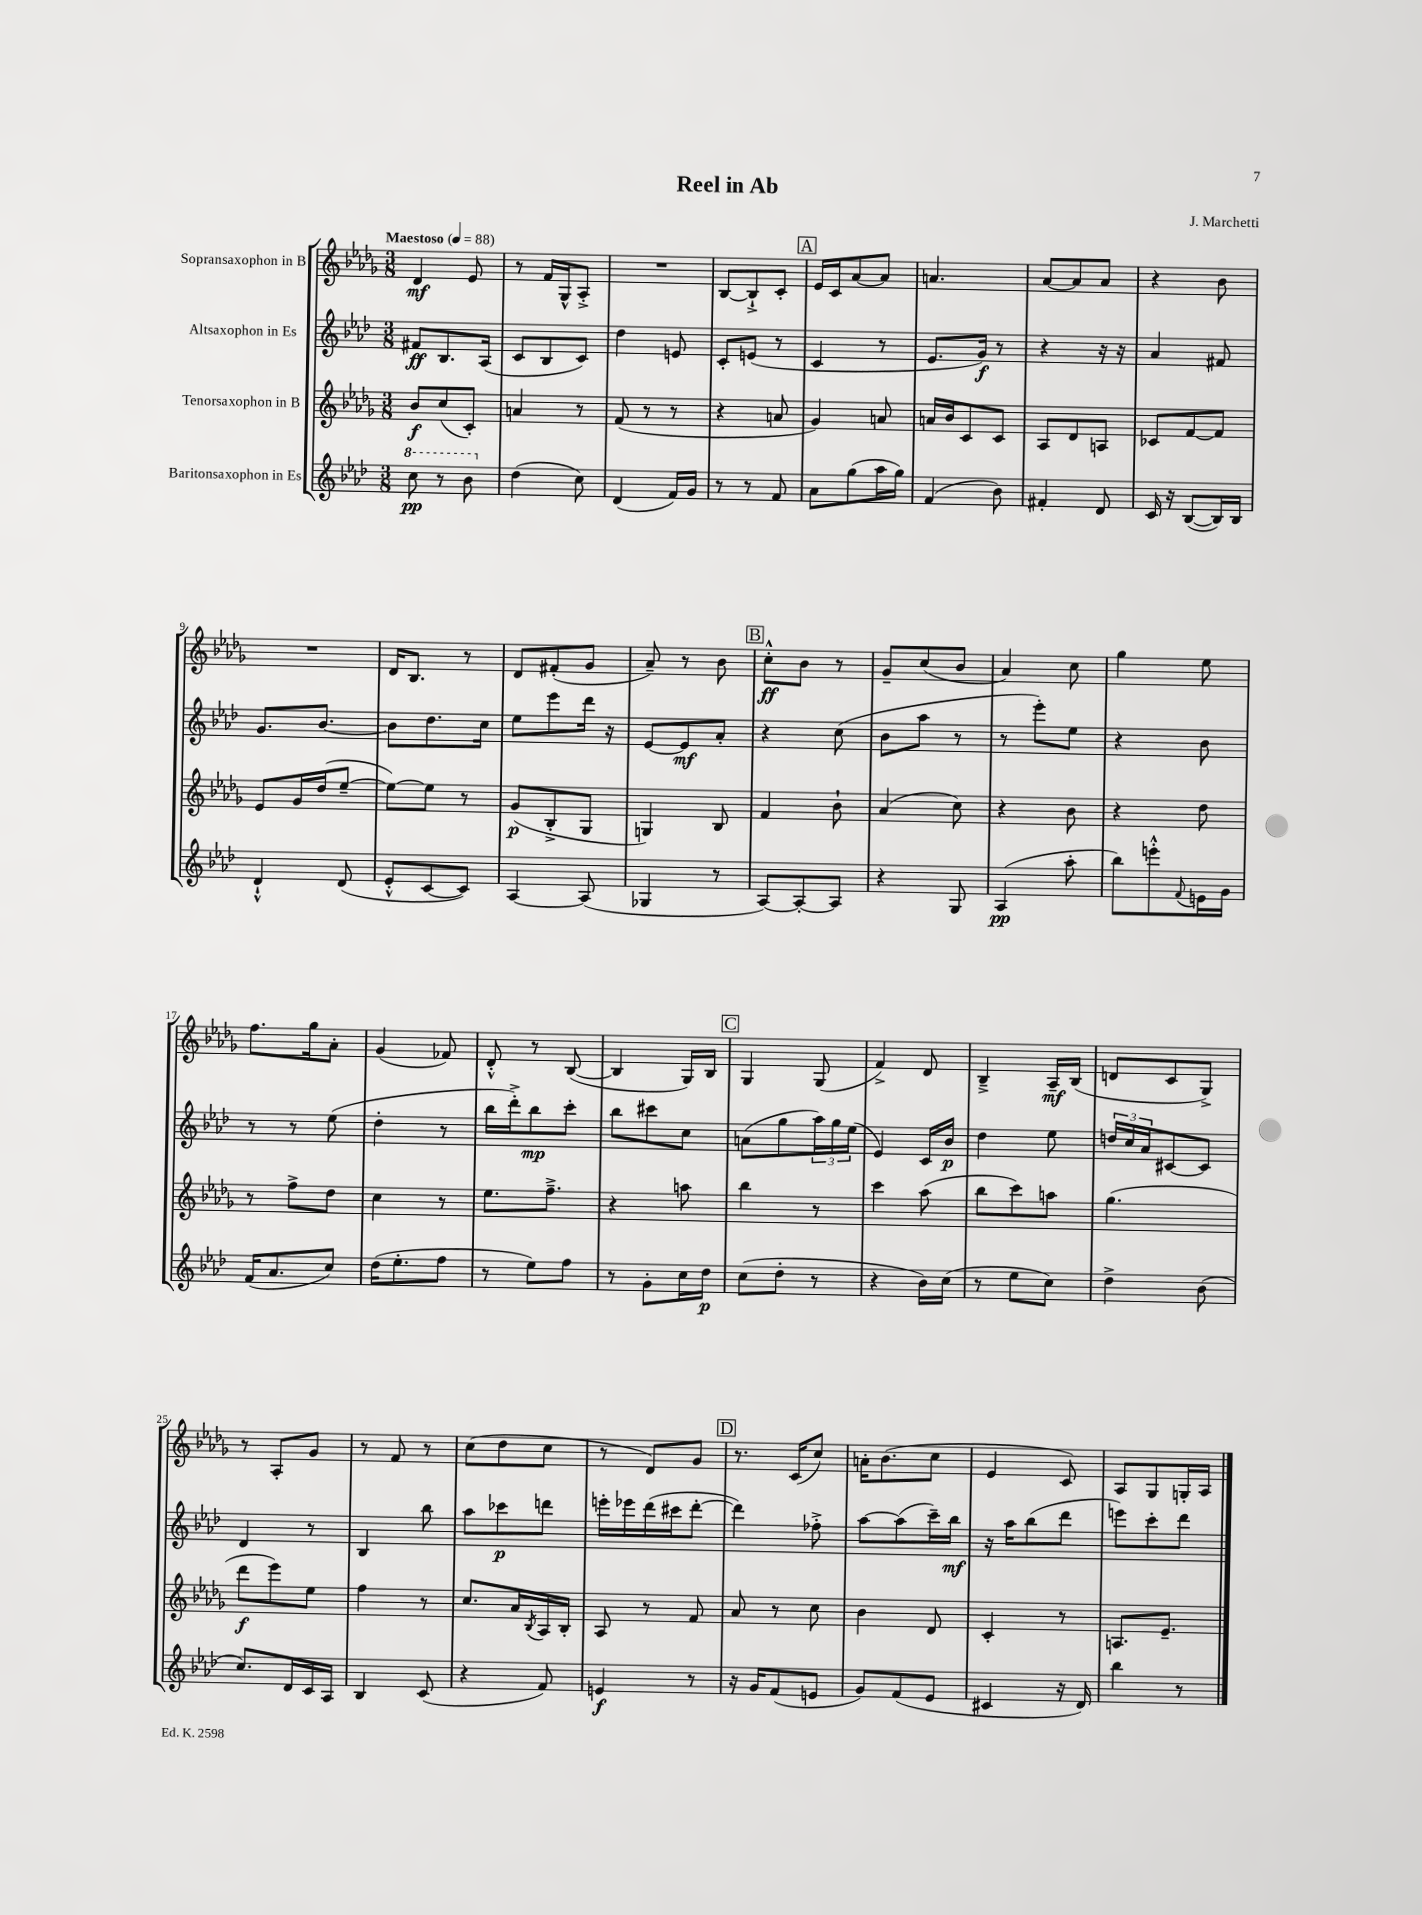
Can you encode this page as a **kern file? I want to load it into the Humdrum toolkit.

**kern	**kern	**kern	**kern
*staff4	*staff3	*staff2	*staff1
*clefG2	*clefG2	*clefG2	*clefG2
*k[b-e-a-d-]	*k[b-e-a-d-g-]	*k[b-e-a-d-]	*k[b-e-a-d-g-]
*M3/8	*M3/8	*M3/8	*M3/8
*MM88	*MM88	*MM88	*MM88
8ccc	8b-	8f#	4d-
8r	(8cc	8.B-	.
8bb-	8c')	.	8e-
.	.	(16A-	.
=	=	=	=
(4dd-	4a	8c	8r
.	.	8B-	16f
.	.	.	16G-^^
8cc)	8r	8c)	8A-'^
=	=	=	=
(4d-	(8f	4dd-	4.r
.	8r	.	.
16f)	8r	8e	.
16g	.	.	.
=	=	=	=
8r	4r	8c'	[8B-
8r	.	(8e	8B-`^]
8f	8a	8r	8c'
=	=	=	=
8a-	4g-)	4c	16e-
.	.	.	16c
(8gg	.	.	[8a-
16aa-	8a	8r	8a-]
16gg)	.	.	.
=	=	=	=
(4f	16a	8.e-	4.a
.	16b-	.	.
.	8c	.	.
.	.	16g)	.
8b-)	8c	8r	.
=	=	=	=
4f#'	8A-	4r	[8a-
.	8d-	.	8a-]
8d-	8A	16r	8a-
.	.	16r	.
=	=	=	=
16c	8c-	4a-	4r
16r	.	.	.
([8B-	[8f	.	.
16B-])	8f]	8f#	8b-
16B-	.	.	.
=	=	=	=
4d-`^^	8e-	8.g	4.r
.	16g-	.	.
.	(16dd-	[8.b-	.
(8d-	[8ee-~	.	.
=	=	=	=
8e-'^^	8ee-_)	8b-]	16d-
.	.	.	8.B-
[8c	8ee-]	8.dd-	.
8c])	8r	.	8r
.	.	16cc	.
=	=	=	=
[4A-	(8g-	8ee-	8d-
.	8B-'^	8eee-	(8f#'
(8A-]	8G-	16ddd-	8g-
.	.	16r	.
=	=	=	=
4G-	4G)	[8e-	8a-~)
.	.	8e-]	8r
8r	8B-	8a-'	8b-
=	=	=	=
[8A-)	4f	4r	8cc'^^
8A-'_	.	.	8b-
8A-]	8b-`	(8cc	8r
=	=	=	=
4r	(4a-	8b-	8g-~
.	.	8aa-	(8cc
8G	8cc)	8r	8b-
=	=	=	=
(4A-	4r	8r	4a-)
.	.	8eee-')	.
8aa-'	8b-	8ee-	8cc
=	=	=	=
8bb-)	4r	4r	4gg-
8eee'^^	.	.	.
8qqf	.	.	.
16e	8dd-	8b-	8ee-
16g	.	.	.
=	=	=	=
(16f	8r	8r	8.ff
8.a-	.	.	.
.	8ff^	8r	.
.	.	.	16gg-
8cc)	8dd-	(8ee-	8a-'
=	=	=	=
(16dd-	4cc	4dd-'	(4g-
8.ee-'	.	.	.
8ff	8r	8r	8f-)
=	=	=	=
8r	8.ee-	16bb-	8d-'^^
.	.	16ddd-'^)	.
8ee-)	.	8bb-	8r
.	8.ff~^	.	.
8ff	.	8ccc'	([8B-
=	=	=	=
8r	4r	8bb-	4B-]
8g'	.	8ccc#	.
16cc	8aa	8cc	16G-)
16dd-	.	.	16B-
=	=	=	=
(8cc	4bb-	(8a	4G-
8dd-'	.	8gg	.
8r	8r	24aa-)	(8G-
.	.	24gg	.
.	.	(24ee-	.
=	=	=	=
4r	4ccc	4e-)	4f^)
16b-)	(8aa-	16c	8d-
(16cc	.	16b-	.
=	=	=	=
8r	8bb-	4dd-	4B-~^
8ee-	8ccc)	.	.
8cc)	8aa	8ee-	16A-~
.	.	.	(16B-
=	=	=	=
4dd-^	(4.gg-	24dd	8d
.	.	24cc	.
.	.	24a-	.
.	.	[8c#	8c
(8b-	.	8c#]	8G-^)
=	=	=	=
8.cc)	8ddd-	4d-	8r
.	8eee-)	.	8A-'
16d-	.	.	.
16c	8ee-	8r	8g-
16A-	.	.	.
=	=	=	=
4B-	4ff	4B-	8r
.	.	.	8f
(8c	8r	8bb-	8r
=	=	=	=
4r	8.cc	8aa-	(8cc
.	.	8ccc-	8dd-
.	16a-	.	.
.	8qB-	.	.
8f)	16A-	8ddd	8cc
.	16B-'	.	.
=	=	=	=
4e	8A-	16eee'	8r
.	.	16eee-	.
.	8r	(16ddd-	8d-)
.	.	16ccc#	.
8r	8f	[8ddd-'	8g-
=	=	=	=
16r	8a-	4ddd-])	8.r
16g	.	.	.
(8f	8r	.	.
.	.	.	(16c
8e	8cc	8ff-'^	8cc)
=	=	=	=
8g)	4b-	[8aa-	16a'
.	.	.	(8.b-
(8f	.	(8aa-]	.
8e-	8d-	16ccc~)	8cc
.	.	16bb-	.
=	=	=	=
4c#	4c'	16r	4e-
.	.	16aa-	.
.	.	(8bb-	.
16r	8r	8ddd-	8c)
16d-)	.	.	.
=	=	=	=
4bb-	8.A	8eee)	8A-
.	.	8ccc'	8G-
.	8.e-~	.	.
8r	.	8ddd-	16G'
.	.	.	16A-
==	==	==	==
*-	*-	*-	*-
